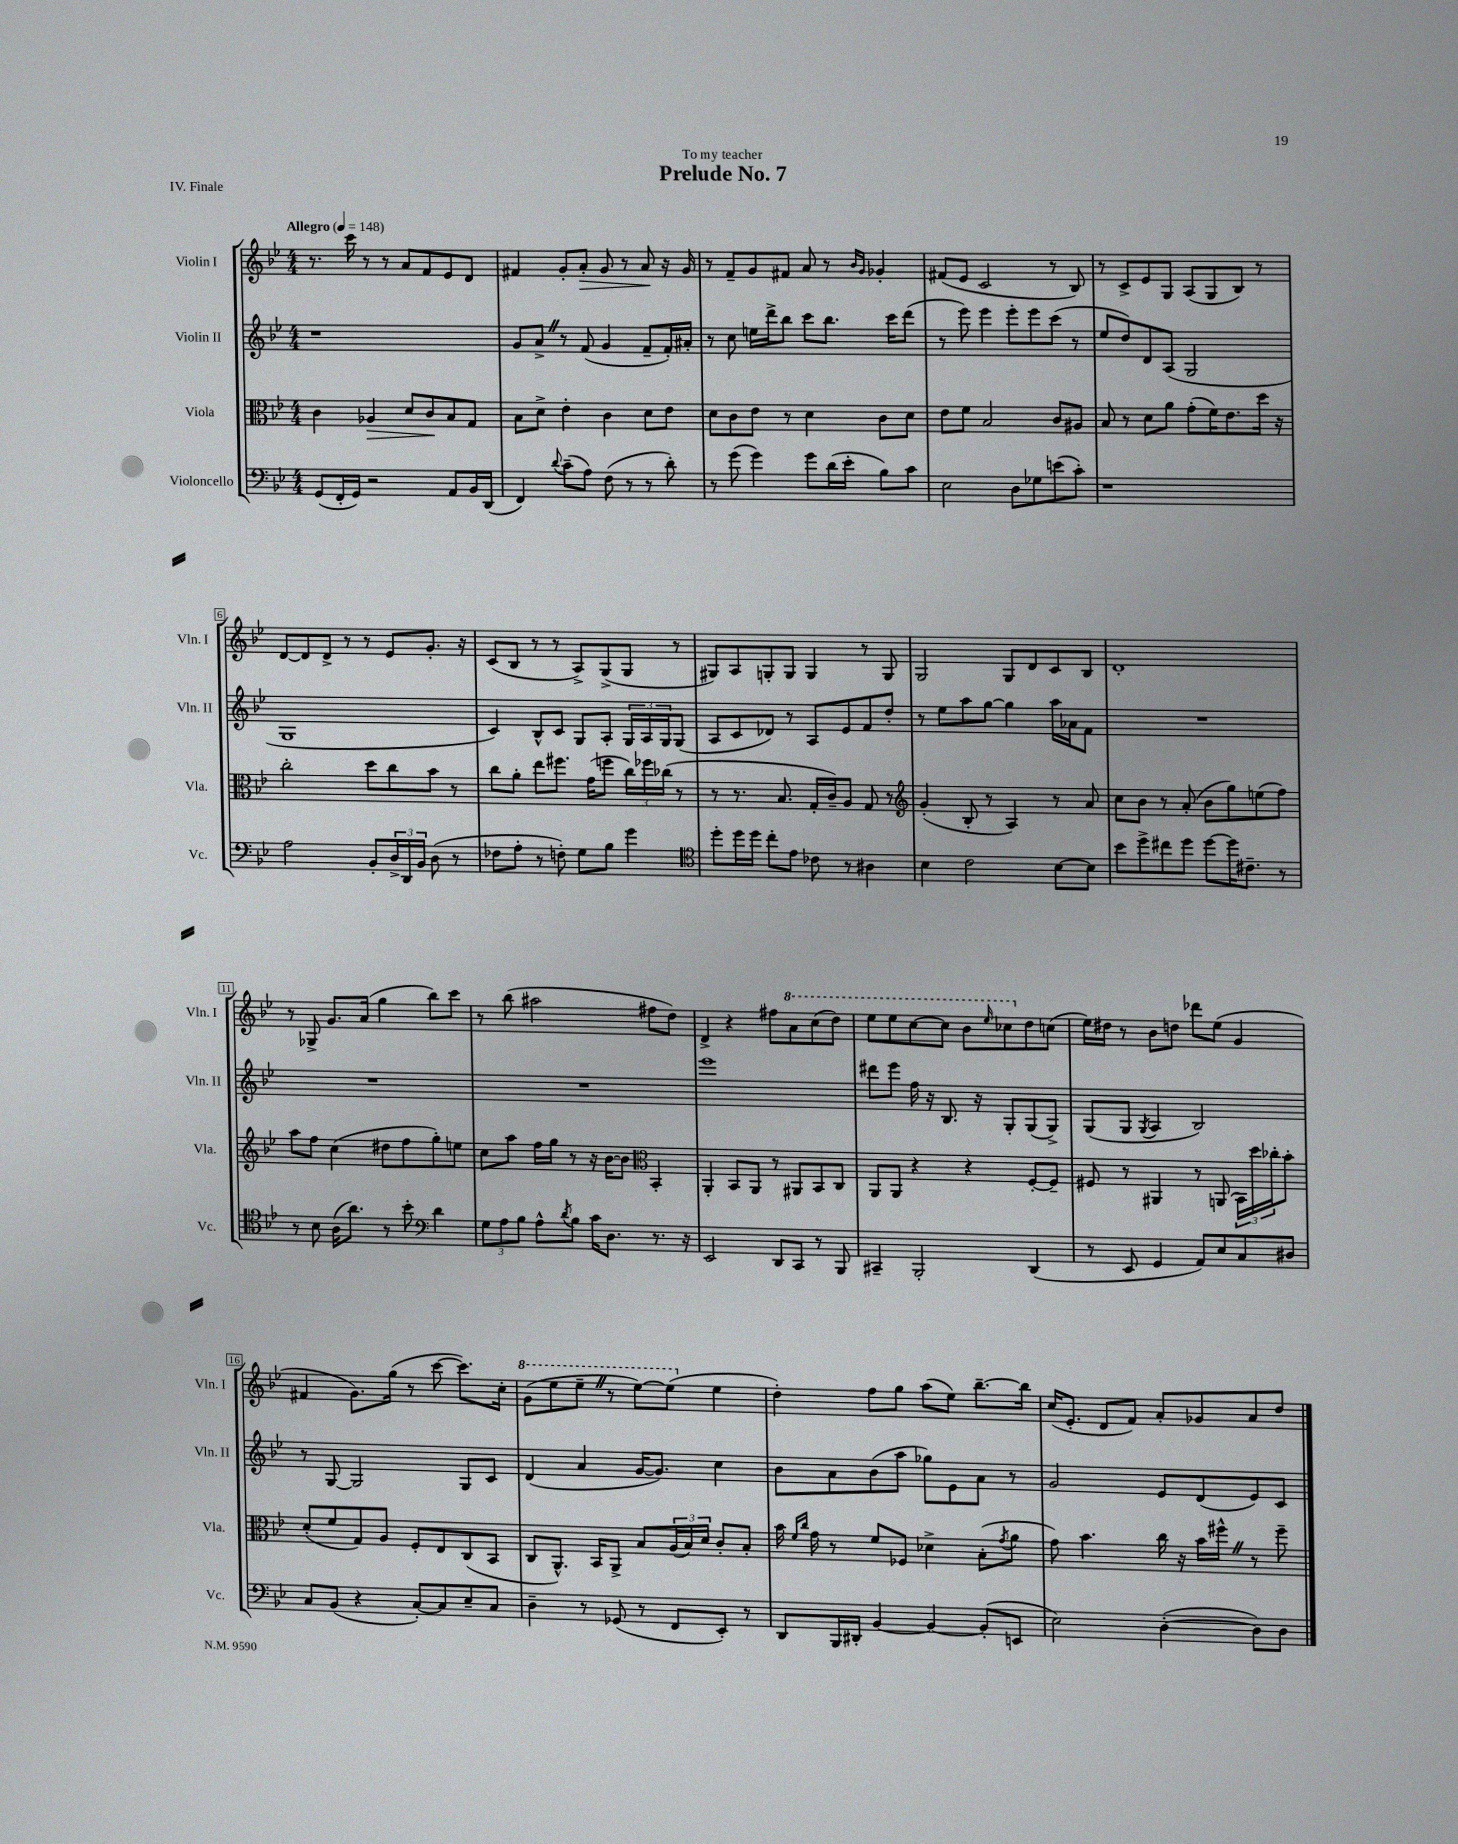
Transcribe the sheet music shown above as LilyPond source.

\header { title = "Prelude No. 7" dedication = "To my teacher" piece = "IV. Finale" }
<<
\new StaffGroup <<
\new Staff = "s0" \with { instrumentName = "Violin I" shortInstrumentName = "Vln. I" } {
    \clef treble \key bes \major \numericTimeSignature \time 4/4 \tempo "Allegro" 4 = 148
    r8. c'''16 r8 r8 a'8 f'8 ees'8 d'8 |
    fis'4 g'8-. a'8-.\> g'8 r8 a'8\! r16 g'16 |
    r8 f'8-- g'8 fis'8 a'8 r8 \grace { bes'16 g'16 } ges'4-. |
    fis'8( ees'8 c'2 r8 bes8) |
    r8 c'8-> ees'8 g8 a8( g8 bes8) r8 |
    d'8~ d'8 d'8-> r8 r8 ees'8 g'8.-. r16 |
    c'8( bes8 r8 r8 a8->) g8->( g8 r8 |
    gis8) a8 g8-. g8 g4 r8 g8 |
    g2 g8 d'8 c'8 bes8 |
    d'1-. |
    r8 ges8-> g'8. a'16( g''4 bes''8) c'''8 |
    r8 bes''8( ais''2 fis''8 d''8) |
    d'4-> r4 fis''8 \ottava #1 a''8 c'''8( d'''8) |
    ees'''8 ees'''8 c'''8~ c'''8 bes''8 \grace { ees'''16 } ces'''8 \ottava #0 d''8 c''!8( |
    ees''16) dis''16 r8 bes'8 d''8 des'''8 ees''8( g'4 |
    fis'4 g'8.) g''16( r8 c'''8~ c'''8.) c''16-. |
    \ottava #1 g''8( ees'''8 ees'''8-- \once \override BreathingSign.text = \markup { \musicglyph "scripts.caesura.straight" } \breathe r8 ees'''8~) ees'''8( \ottava #0 ees''4 |
    d''4-.) f''8 g''8 a''8( ees''8) bes''8.~-- bes''16 |
    c''16( ees'8.-. d'8 f'8) a'8-. ges'8 a'8 d''8 \bar "|." |
}
\new Staff = "s1" \with { instrumentName = "Violin II" shortInstrumentName = "Vln. II" } {
    \clef treble \key bes \major \numericTimeSignature \time 4/4
    r1 |
    g'8 a'8-> \once \override BreathingSign.text = \markup { \musicglyph "scripts.caesura.straight" } \breathe r8 f'8( g'4 f'8-- f'16-.) ais'16-. |
    r8 c''8 e''16 d'''16-> bes''8 c'''8 bes''8. c'''16 d'''8( |
    r8 ees'''8) ees'''4 ees'''8-. ees'''8 c'''8( r8 |
    ees''8 d''8) d'8 a8( g2 |
    g1 |
    c'4) bes8-^ c'8 g8 a8-. \tuplet 3/2 { g16 a16 g16 } g8( |
    a8 c'8 des'8) r8 a8 ees'8 f'8 d''8-. |
    r8 ees''8 a''8 g''8~ g''4 a''16 aes'16 f'8 |
    R1 |
    R1 |
    R1 |
    ees'''1 |
    dis'''8 ees'''8 f''16 r16 bes8. r16 g8-. g8( g8->) |
    g8( g8 \acciaccatura { g8 } a4 bes2) |
    r8 g8~ g2 g8 c'8 |
    d'4( a'4 g'16~ g'8.) c''4 |
    bes'8 a'8 bes'8( a''8 ges''8) ees'8 a'8 r8 |
    g'2 ees'8 d'8( ees'8) c'8 \bar "|." |
}
\new Staff = "s2" \with { instrumentName = "Viola" shortInstrumentName = "Vla." } {
    \clef alto \key bes \major \numericTimeSignature \time 4/4
    c'4 aes4\> d'8 c'8\! bes8 g8 |
    bes8 d'8-> ees'4-. c'4 d'8 ees'8 |
    d'8 c'8 ees'8 r8 d'4 c'8 d'8 |
    ees'8 f'8 bes2 c'8 ais8 |
    bes8 r8 d'8 a'8 g'8-.( f'16) ees'8. d''16 r16 |
    c''2-. d''8 c''8 bes'8 r8 |
    c''8 a'8-. ees''8 fis''8. g'16( f''8 \tuplet 3/2 { c''16) fes''16 ces''16( } r8 |
    r8 r8. bes8. g16-. c'16--) a8 g8 r8 |
    \clef treble g'4-.( bes8-. r8 a4) r8 a'8 |
    c''8 bes'8 r8 a'8-.( bes'8 g''8) e''8( f''8) |
    a''8 f''8 c''4( dis''8 f''8 g''8-.) e''8 |
    c''8 a''8 f''16 g''16 r8 r16 bes'16~ bes'8 \clef alto bes,4-. |
    a,4-. bes,8 a,8 r8 ais,8 bes,8 c8 |
    a,8 a,8 r4 r4 f8~-. f8-- |
    fis8 r8 ais,4 r8 a,8( \tuplet 3/2 { bes,16) d''16 ces''16-. } bes'8-. |
    d'8-.( f'8 g8) a8 f8-. ees8 c8( bes,8 |
    c8 a,8.-^) bes,16 a,8-> bes8 \tuplet 3/2 { a16( bes16) d'16 } c'8-. bes8-. |
    bes'16 \grace { f'16 c''16 } g'16 r8 f'8 fes8 des'4-> bes8-.( \acciaccatura { g'8 } a'8 |
    g'8) bes'4. c''16 r16 bes'16 fis''16-^ \once \override BreathingSign.text = \markup { \musicglyph "scripts.caesura.straight" } \breathe r8 fis''8-- \bar "|." |
}
\new Staff = "s3" \with { instrumentName = "Violoncello" shortInstrumentName = "Vc." } {
    \clef bass \key bes \major \numericTimeSignature \time 4/4
    g,8( f,16-. g,16) r2 a,8 bes,16 d,16( |
    f,4) \appoggiatura { d'8 } c'8--( a8) f8( r8 r8 d'8-.) |
    r8 g'8( g'4) g'8 d'16( ees'16-. bes8) c'8 |
    ees2 d8 ges8 e'8( c'8-.) |
    r1 |
    a2 bes,8-. \tuplet 3/2 { d16-> d,16 bes,16 } d8( r8 |
    fes8 a8-. r8 f8-.) g8 bes8 g'4 |
    \clef tenor d''8-. d''16 d''16 c''8-. ees'8 ces'8 r8 ais4 |
    bes4 c'2 bes8~ bes8 |
    bes'8 d''8-> cis''8 d''8 d''8~ d''16 cis'8.-- r8 |
    r8 bes8 a16( a'8.) r8 bes'8-. \clef bass d'4 |
    \tuplet 3/2 { g8 a8 bes8 } a8-^ \acciaccatura { d'8 } bes8 c'16 d8. r8. r16 |
    ees,2 d,8 c,8 r8 bes,,8 |
    cis,4-- bes,,2-. d,4( |
    r8 ees,8 g,4 a,8) ees8 c8 dis8 |
    c8 bes,8( r4 c8~-.) c8 ees8-- c8 |
    d4-- r8 ges,8( r8 f,8 ees,8-.) r8 |
    d,8 bes,,16 dis,16-. bes,4~ bes,4~ bes,8-.( e,8 |
    ees2) d4~-.( d8) d8 \bar "|." |
}
>>
>>
\layout { \context { \Score \override BarNumber.stencil = #(make-stencil-boxer 0.1 0.3 ly:text-interface::print) } }
